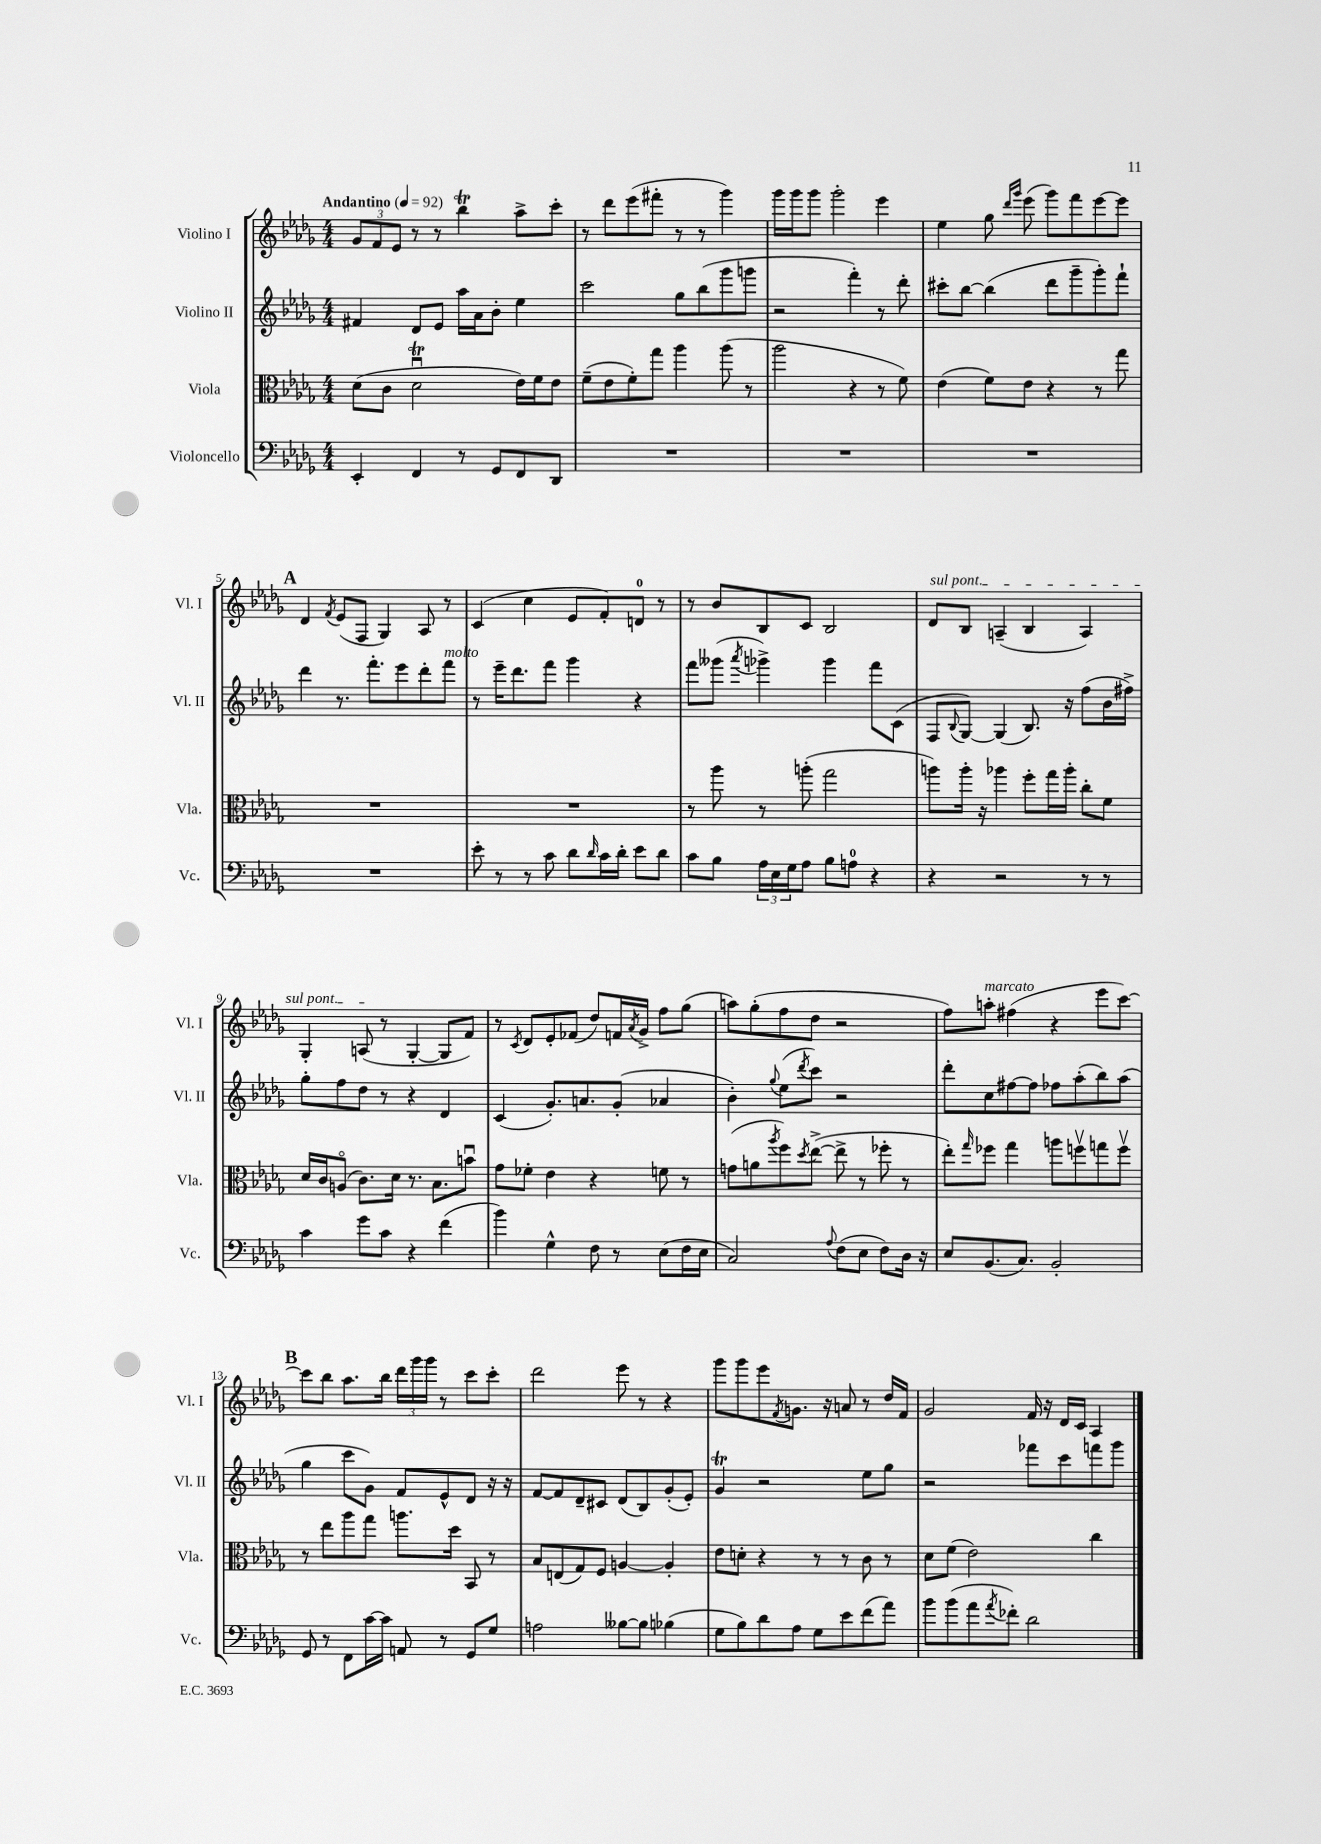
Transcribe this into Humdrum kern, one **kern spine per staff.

**kern	**kern	**kern	**kern
*part4	*part3	*part2	*part1
*staff4	*staff3	*staff2	*staff1
*I"Violoncello	*I"Viola	*I"Violino II	*I"Violino I
*I'Vc.	*I'Vla.	*I'Vl. II	*I'Vl. I
*clefF4	*clefC3	*clefG2	*clefG2
*k[b-e-a-d-g-]	*k[b-e-a-d-g-]	*k[b-e-a-d-g-]	*k[b-e-a-d-g-]
*M4/4	*M4/4	*M4/4	*M4/4
*MM92	*MM92	*MM92	*MM92
=1	=1	=1	=1
!	!	!	!LO:TX:a:B:t=Andantino
4EE-'/	(8d-\L	4f#X/	12g-/L
.	.	.	12f/
.	8c\J	.	.
.	.	.	12e-/J
4FF/	2d-Tu\	8d-/L	8r
.	.	8e-/J	8r
8r	.	16aa-\LL	4bb-T\
.	.	16a-\J	.
8GG-/L	.	8b-'\J	.
8FF/	16e-\LL)	4ee-\	8aa-^\L
.	16f\J	.	.
8DD-/J	8e-\J	.	8ccc'\J
=2	=2	=2	=2
1r	(8f~\L	2ccc\	8r
.	8e-\	.	8ddd-\L
.	8f'\)	.	(8eee-\
.	8gg-\J	.	8fff#X'\J
.	4aa-\	8gg-\L	8r
.	.	(8bb-\	8r
.	(8aa-\	8ggg-\	4ggg-\)
.	8r	8gggn\J	.
=3	=3	=3	=3
1r	2aa-\	2r	16ggg-\LL
.	.	.	16ggg-\J
.	.	.	8ggg-\J
.	.	.	2ggg-'\
.	4r	4fff'\)	.
.	8r	8r	4eee-\
.	8f\)	8ddd-'\	.
=4	=4	=4	=4
1r	(4e-\	8ccc#X'\L	4ee-\
.	.	[8bb-\J	.
.	8f\L)	(4bb-\]	8gg-\
.	.	.	16qqddd-/LL
.	.	.	16qqggg-/JJ
.	8e-\J	.	(8eee-\
.	4r	8ddd-\L	8ggg-\L)
.	.	8ggg-~\	8fff\
.	8r	8ggg-'\)	[8eee-\
.	8gg-\	8fff`\J	8eee-\J]
!!LO:LB:g=z
!!LO:REH:place=s1:t=A
=5	=5	=5	=5
1r	1r	4ddd-\	4d-/
.	.	.	8qf/
.	.	8.r	(8e-/L
.	.	.	8F/J
.	.	8.fff'\L	.
.	.	.	4G-/)
.	.	8eee-\	.
.	.	8ddd-'\	8A-/
!	!	!LO:TX:a:i:t=molto	!
.	.	8fff\J	8r
=6	=6	=6	=6
8e-'\	1r	8r	(4c/
8r	.	16eee-~\KL	.
.	.	8.ddd-\	.
8r	.	.	4cc\
8c\	.	8fff\J	.
8d-\L	.	4ggg-\	8e-/L
16qqd-/	.	.	.
16c\L	.	.	8f'/)
16d-'\JJ	.	.	.
8e-\L	.	4r	8dn/J
8d-\J	.	.	8r
=7	=7	=7	=7
8c\L	8r	8fff\L	8r
8B-\J	8aa-\	(8ggg--X\J	8b-/L
.	.	8qaaa-/	.
24A-\LL	8r	4ggg-X^\)	8B-/
24E-\	.	.	.
24G-\J	.	.	.
8A-\J	(8aan'\	.	8c/J
8B-\L	2gg-\	4ggg-\	2B-/
8An\J	.	.	.
4r	.	8fff\L	.
.	.	(8c\J	.
=8	=8	=8	=8
!	!	!	!LO:TX:a:i:t=sul pont.
4r	8aan\L)	8F/L	8d-/L
.	.	8qqB-/	.
.	16aa'\Jk	[8G-/J)	8B-/J
.	16r	.	.
2r	4aa-X\	(4G-/]	(4An~/
.	8ff'\L	8.B-/)	4B-/
.	16gg-\L	.	.
.	16aa-'\JJ	16r	.
8r	8cc'\L	(8ff\L	4A/)
8r	8f\J	16b-\L	.
.	.	16ff#X^\JJ)	.
!!LO:LB:g=z
=9	=9	=9	=9
4c\	16d-/LL	8gg-'\L	4G-'/
.	16c/J	.	.
.	(8An/J	8ff\	.
8g-\L	8.c\L)	8dd-\J	(8An/
8c\J	.	8r	8r
.	16d-\Jk	.	.
4r	8.r	4r	[4G-'/
.	8.B-\L	.	.
(4f\	.	4d-/	8G-/L]
.	8bnu\J	.	8f/J)
=10	=10	=10	=10
4b-\)	8g-\L	(4c/	8r
.	.	.	8qc/
.	8f-X'\J	.	8d-/L
4G-^^\	4e-\	8.g-'/L)	8e-'/
.	.	.	(8f-X/J
.	.	8.an/	.
8F\	4r	.	8dd-/L)
8r	.	(8g-'/J	16fn/L
.	.	.	8qa-/
.	.	.	16g-^/JJ
(8E-\L	8fn\	4a-X/	8ff\L
16F\L	8r	.	(8gg-\J
16E-\JJ	.	.	.
=11	=11	=11	=11
2C/)	(8gn\L	4b-'\)	8aan\L)
.	8an\	.	(8gg-'\
.	8qaa-/	8qqgg-/	.
.	8ff\)	(8ee-\L	8ff\
.	8qdd-/	8qddd-/	.
.	([8ee-^\J	8ccc\J)	8dd-\J
8qqA-/	.	.	.
(8F\L	8ee-^\]	2r	2r
8E-\J	8r	.	.
8F\L)	8ff-X'\	.	.
16D-\Jk	8r	.	.
16r	.	.	.
=12	=12	=12	=12
8E-/L	8ee-'\L)	8ddd-'\L	8ff\L)
.	16qqgg-/	.	.
!	!	!	!LO:TX:a:i:t=marcato
(8.BB-/	8ff-X\J	8cc\	8aan'\J
.	4gg-\	[8ff#X\	(4ff#X\
8.C/J)	.	.	.
.	.	8ff#\J]	.
2BB-'/	8aan\L	8ff-X\L	4r
.	8ffnv\	(8aa-'\	.
.	8ggn\	8bb-\)	8eee-\L
.	8ffv\J	(8aa-\J	[8ccc\J)
!!LO:LB:g=z
!!LO:REH:place=s1:t=B
=13	=13	=13	=13
8GG-/	8r	4gg-\	8ccc\L]
8r	8ee-\L	.	8bb-\J
8FF\L	8aa-\	8ccc\L	8.aa-\L
[16c\L	8gg-\J	8g-\J)	.
16c\JJ]	.	.	16bb-\Jk
8AAn/	8.aan\L	8f/L	24ddd-\LL
.	.	.	24ggg-\
.	.	.	24ggg-\JJ
8r	.	8e-^^/	8r
.	16dd-\Jk	.	.
8GG-/L	8BB-/	8d-/J	8ccc\L
8G-/J	8r	16r	8ccc'\J
.	.	16r	.
=14	=14	=14	=14
2An\	8B-/L	[8f/L	2ddd-\
.	(8En/	8f/]	.
.	8G-/)	8d-~/	.
.	8F/J	8c#X/J	.
[8B--X\L	[4An/	(8d-/L	8eee-\
8B--\J]	.	8B-/)	8r
(4B-X\	4A'/]	(8g-'/	4r
.	.	8e-'/J)	.
=15	=15	=15	=15
8G-\L	8e-\L	4g-T/	8ggg-\L
8B-\)	8dn'\J	.	8ggg-\
8d-\	4r	2r	8eee-\
.	.	.	8qf/
8A-\J	.	.	8.gn\J
8G-\L	8r	.	.
.	.	.	16r
8e-\	8r	.	8an/
(8f\	8c\	8ee-\L	8r
8a-\J)	8r	8gg-\J	16dd-/LL
.	.	.	16f/JJ
=16	=16	=16	=16
8b-\L	8d-\L	2r	2g-/
(8b-\	(8f\J	.	.
8a-\	2e-\)	.	.
8qa-/	.	.	.
8f-X'\J)	.	.	.
2d-\	.	8fff-X\L	16f/
.	.	.	16r
.	.	8ccc\	16d-/LL
.	.	.	16c/JJ
.	4cc\	8fffn\	4A-/
.	.	8ggg-\J	.
==	==	==	==
*-	*-	*-	*-
